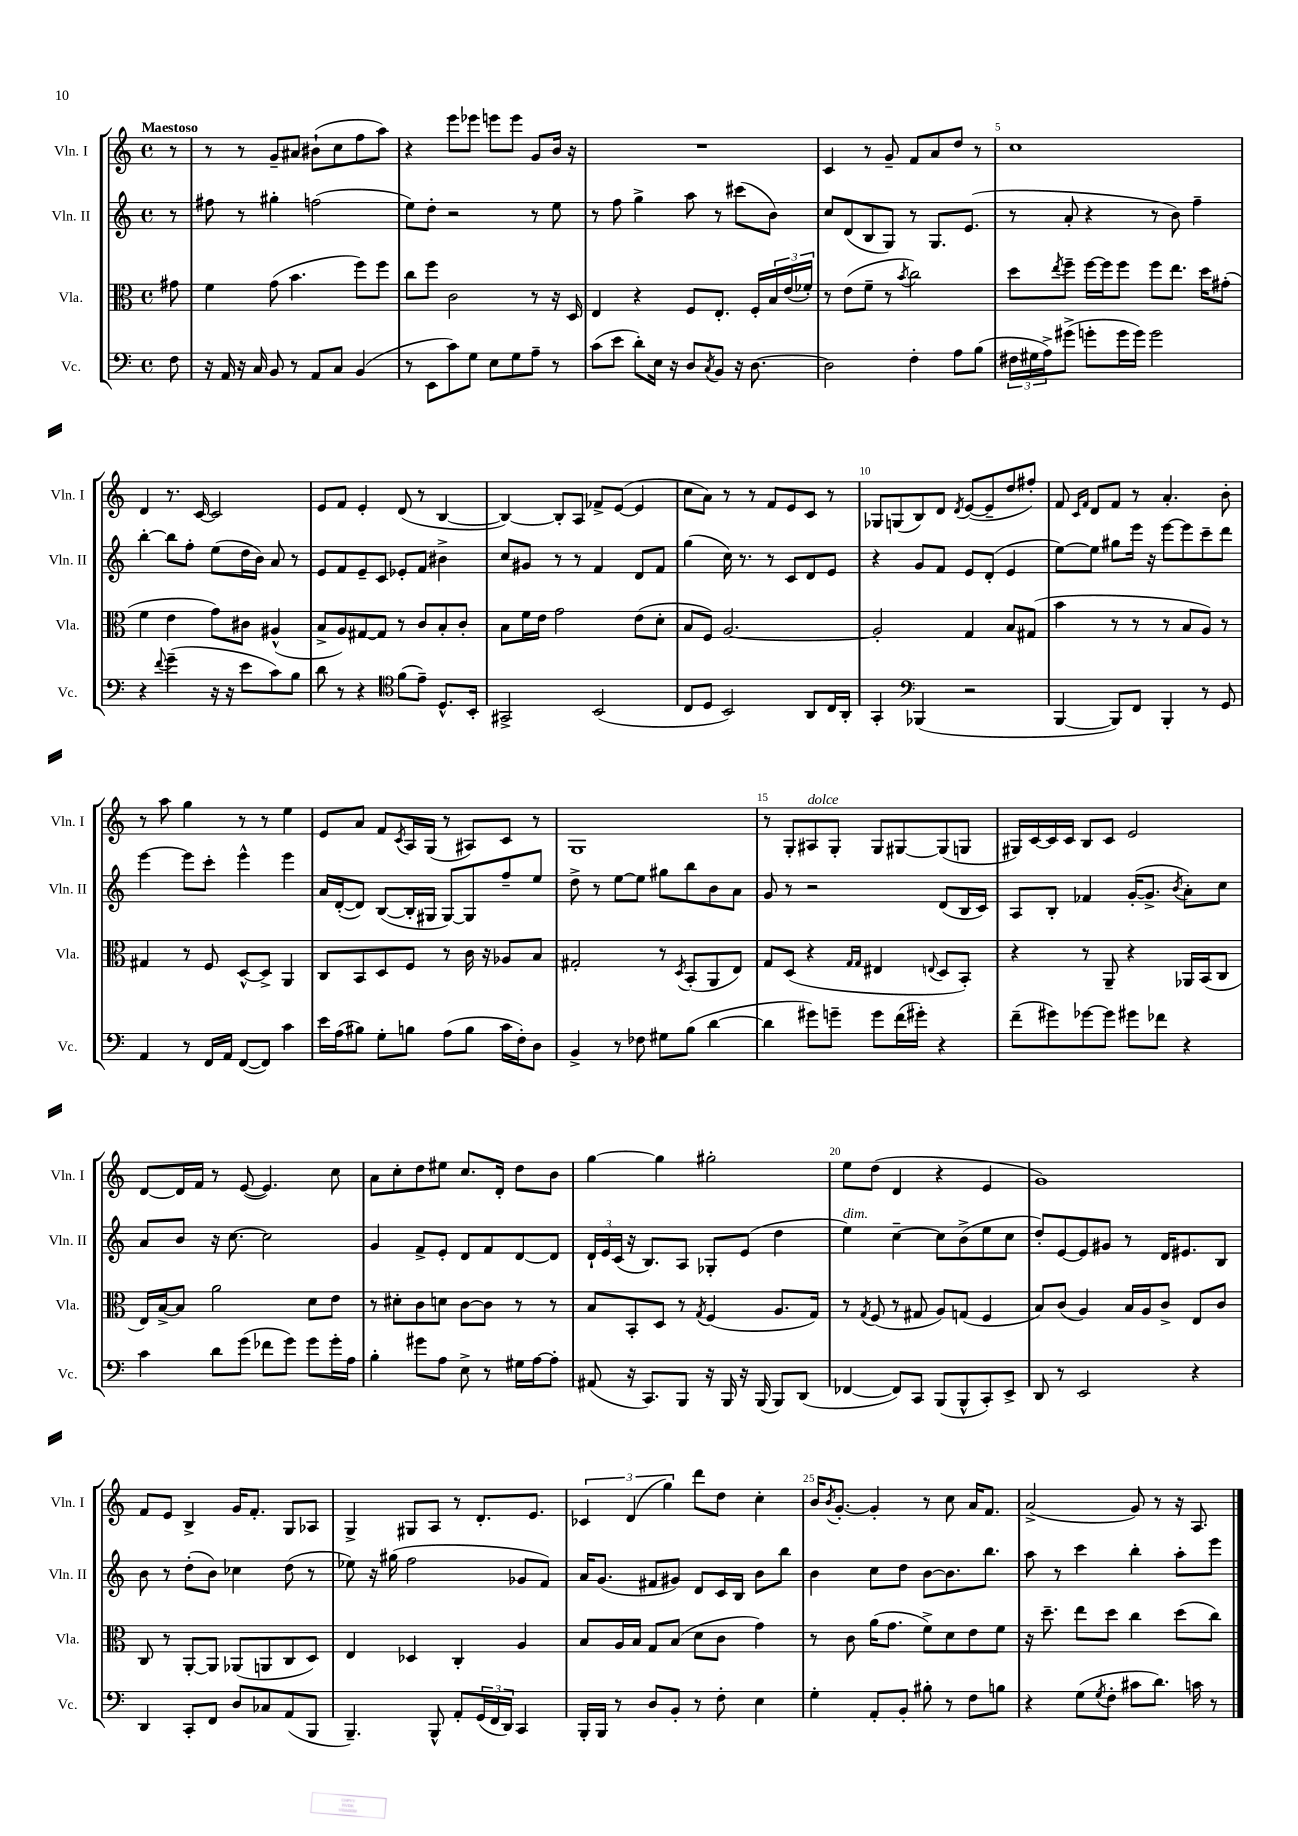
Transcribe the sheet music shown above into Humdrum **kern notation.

**kern	**kern	**kern	**kern
*staff4	*staff3	*staff2	*staff1
*clefF4	*clefC3	*clefG2	*clefG2
*k[]	*k[]	*k[]	*k[]
*M4/4	*M4/4	*M4/4	*M4/4
*met(c)	*met(c)	*met(c)	*met(c)
8F	8g#	8r	8r
=	=	=	=
16r	4f	8ff#	8r
16AA	.	.	.
16r	.	8r	8r
16C	.	.	.
8BB	(8g	4gg#'	8g~
8r	4.b	.	8a#
8AA	.	(2ff	(8b#`
8C	.	.	8cc
(4BB	8ff)	.	8ff
.	8ff	.	8aa)
=	=	=	=
8r	8cc	8ee)	4r
8EE	8ff	8dd'	.
8c)	2c	2r	8eee
8G	.	.	8eee-
8E	.	.	8eee
8G	.	.	8eee
8A~	8r	8r	8g
8r	16r	8ee	16b
.	16D	.	16r
=	=	=	=
(8c	4E	8r	1r
8e	.	8ff	.
8d')	4r	4gg^	.
16E	.	.	.
16r	.	.	.
8D	8F	8aa	.
8qC	.	.	.
8BB	8.E'	8r	.
16r	.	(8ccc#	.
[8.D	16F'	.	.
.	24B	8b)	.
.	(24e	.	.
.	24f-')	.	.
=	=	=	=
2D]	8r	8cc	4c
.	(8e	(8d	.
.	8f~	8B	8r
.	8r	8G)	8g~
.	8qb	.	.
4F'	2cc)	8r	8f
.	.	8.G	8a
8A	.	.	8dd
.	.	(8.e	.
(8B	.	.	8r
=	=	=	=
24F#	8dd	8r	1cc
24G#	.	.	.
24A^)	.	.	.
.	8qee	.	.
(8g#^	8ff~	8a'	.
8g'	[16ff	4r	.
.	16ff]	.	.
16g	8ff	.	.
16g)	.	.	.
2g	8ff	8r	.
.	8.ee	8b)	.
.	.	4ff~	.
.	16dd	.	.
.	(8g#'	.	.
=	=	=	=
4r	4f	[4bb'	4d
8qqf	.	.	.
(4g~	4e	8bb]	8.r
.	.	8ff'	.
.	.	.	[16c
16r	8g)	(8ee	2c]
16r	.	.	.
8e	8c#	16dd	.
.	.	16b)	.
8c)	(4A#^^	8a	.
8B	.	8r	.
=	=	=	=
8d	8B^	8e	8e
8r	8A)	8f	8f
4r	[8G#	8e~	4e'
.	8G#]	8c	.
*clefC4	*	*	*
(8f	8r	8e-'	(8d
8e~)	8c	8f	8r
8.D^^	8B'	4b#^	[4B
.	8c'	.	.
16BB'	.	.	.
=	=	=	=
2GG#^	8B	8cc	4B_)
.	16f	8g#	.
.	16e	.	.
.	2g	8r	8B']
.	.	8r	8A
(2BB	.	4f	8f-^
.	.	.	([8e
.	(8e	8d	4e]
.	8d'	8f	.
=	=	=	=
8C	8B	(4gg	8cc
8D	8F)	.	8a)
2BB)	[2.A	16cc)	8r
.	.	8.r	.
.	.	.	8r
.	.	8r	8f
.	.	8c	8e
8AA	.	8d	8c
16C	.	8e	8r
16AA'	.	.	.
=	=	=	=
4GG'	2A']	4r	8G-
.	.	.	(8G
*clefF4	*	*	*
(4BBB-	.	8g	8B)
.	.	8f	8d
.	.	.	8qd
2r	4G	8e	([8e
.	.	(8d'	8e~]
.	8B	4e	8dd
.	(8G#	.	8ff#')
=	=	=	=
[4BBB	4b	[8ee)	8f
.	.	.	16qqc
.	.	.	16qqf
.	.	8ee]	8d
8BBB])	8r	8gg#	8f
8FF	8r	16eee	8r
.	.	16r	.
4BBB'	8r	[8eee	4.a'
.	8B	8eee]	.
8r	8A)	8ccc~	.
8GG	8r	8ddd	8b'
=	=	=	=
4AA	4G#	[4eee	8r
.	.	.	8aa
8r	8r	8eee]	4gg
16FF	8F	8ccc'	.
16AA	.	.	.
([8FF	[8D^^	4eee^^	8r
8FF])	8D^]	.	8r
4c	4AA	4eee	4ee
=	=	=	=
16e	8C	16a	8e
(16A	.	([16d'	.
8B#)	8BB	8d])	8a
8G'	8D	([8B	8f
.	.	.	8qc
8B	8F	16B']	16A
.	.	16G#	(16G
(8A	8r	[8G#)	8r
8B	16c	8G#]	8A#)
.	16r	.	.
16c	8A-	8ff~	8c
16F')	.	.	.
8D	8B	8ee	8r
=	=	=	=
4BB^	2G#'	8dd^	1G
.	.	8r	.
8r	.	[8ee	.
8F-	.	8ee]	.
8G#	8r	8gg#	.
.	8qD	.	.
(8B	(8BB'	8bb	.
[4d	8AA	8b	.
.	8E)	8a	.
=	=	=	=
4d]	8G	8g	8r
.	(8D	8r	8G'
8g#)	4r	2r	8A#
8g~	.	.	8G'
.	16qqG	.	.
.	16qqG	.	.
8g	4E#	.	8G
(16f	.	.	[8G#
16g#')	.	.	.
.	8qqE	.	.
4r	8D	(8d	(8G#]
.	8BB')	16B	8G
.	.	16c)	.
=	=	=	=
(8f~	4r	8A	16G#)
.	.	.	[16c
8g#)	.	8B'	16c]
.	.	.	16c
[8g-	8r	4f-	8B
8g-]	8AA~	.	8c
8g#	4r	([16g'	2e
.	.	8.g^]	.
8f-	.	.	.
.	.	8qb	.
4r	16AA-	8a')	.
.	(16BB	.	.
.	8C	8cc	.
=	=	=	=
4c	16E)	8a	[8d
.	[16B^	.	.
.	8B]	8b	16d]
.	.	.	16f
8d	2a	16r	8r
.	.	[8.cc	.
(8g	.	.	([8e
8f-	.	2cc]	4.e])
8g)	.	.	.
8g	8d	.	.
16g'	8e	.	8cc
16A	.	.	.
=	=	=	=
4B'	8r	4g	8a
.	8d#'	.	8cc'
8g#	8c	8f^	8dd
8A	8d	8e'	8ee#
8E^	[8c	8d	8.cc
8r	8c]	8f	.
.	.	.	16d'
16G#	8r	[8d	8dd
[16A	.	.	.
8A']	8r	8d]	8b
=	=	=	=
(8AA#	8B	24d`	[4gg
.	.	24e	.
.	.	(24c	.
16r	8BB'	16r	.
8.CC)	.	8.B)	.
.	8D	.	4gg]
8BBB	8r	8A	.
.	8qG	.	.
16r	(4F	8G-'	2gg#'
16BBB	.	.	.
16r	.	(8e	.
(16BBB	.	.	.
8BBB)	8.A	4dd	.
(8DD	.	.	.
.	16G)	.	.
=	=	=	=
[4FF-	8r	4ee)	8ee
.	8qG	.	.
.	(8F	.	(8dd
8FF-])	8r	[4cc~	4d
8CC	8G#	.	.
(8BBB	8A)	8cc]	4r
8BBB^^	(8G	(8b^	.
8CC')	4F	8ee	4e
8EE^	.	8cc	.
=	=	=	=
8DD	8B)	8dd')	1g)
8r	(8c	[8e	.
2EE	4A)	8e]	.
.	.	8g#	.
.	16B	8r	.
.	16A	.	.
.	8c^	16d	.
.	.	8.e#	.
4r	8E	.	.
.	8c	8B	.
=	=	=	=
4DD	8C	8b	8f
.	8r	8r	8e
8CC'	[8AA'	(8dd'	4B^
8FF	8AA]	8b)	.
8D	(8AA-	4cc-	16g
.	.	.	8.f'
8C-	8AA	.	.
(8AA	8C	(8dd	8G
8BBB	8D)	8r	8A-
=	=	=	=
4.BBB~)	4E	8ee-)	4G^
.	.	16r	.
.	.	(16gg#	.
.	4D-	2ff	8G#
8BBB^^	.	.	8A
8AA'	4C'	.	8r
(24GG	.	.	8.d'
24FF	.	.	.
24DD)	.	.	.
4CC	4A	8g-	.
.	.	.	8.e
.	.	8f)	.
=	=	=	=
16BBB'	8B	16a	6c-
16BBB	.	(8.g	.
8r	16A	.	.
.	.	.	(6d
.	16B	.	.
8D	8G	8f#	.
.	.	.	6gg)
8BB'	(8B	8g#)	.
8r	8d	8d	8ddd
8F'	8c	16c	8dd
.	.	16B	.
4E	4g)	8b	4cc'
.	.	8bb	.
=	=	=	=
4G'	8r	4b	16b
.	.	.	8qb
.	.	.	[8.g'
.	8c	.	.
8AA'	(16a	8cc	4g']
.	8.g	.	.
8BB'	.	8dd	.
8B#'	8f^)	[8b	8r
8r	8d	8.b]	8cc
8F	8e	.	16a
.	.	8.bb	8.f
8B	8f	.	.
=	=	=	=
4r	16r	8aa	(2a^
.	8.dd~	.	.
.	.	8r	.
(8G	8ee	4ccc	.
8qG	.	.	.
8F'	8dd	.	.
8c#	4cc	4bb'	8g)
8.d)	.	.	8r
.	(8dd	8aa'	16r
16c	.	.	8.A
8r	8cc)	8eee	.
==	==	==	==
*-	*-	*-	*-
